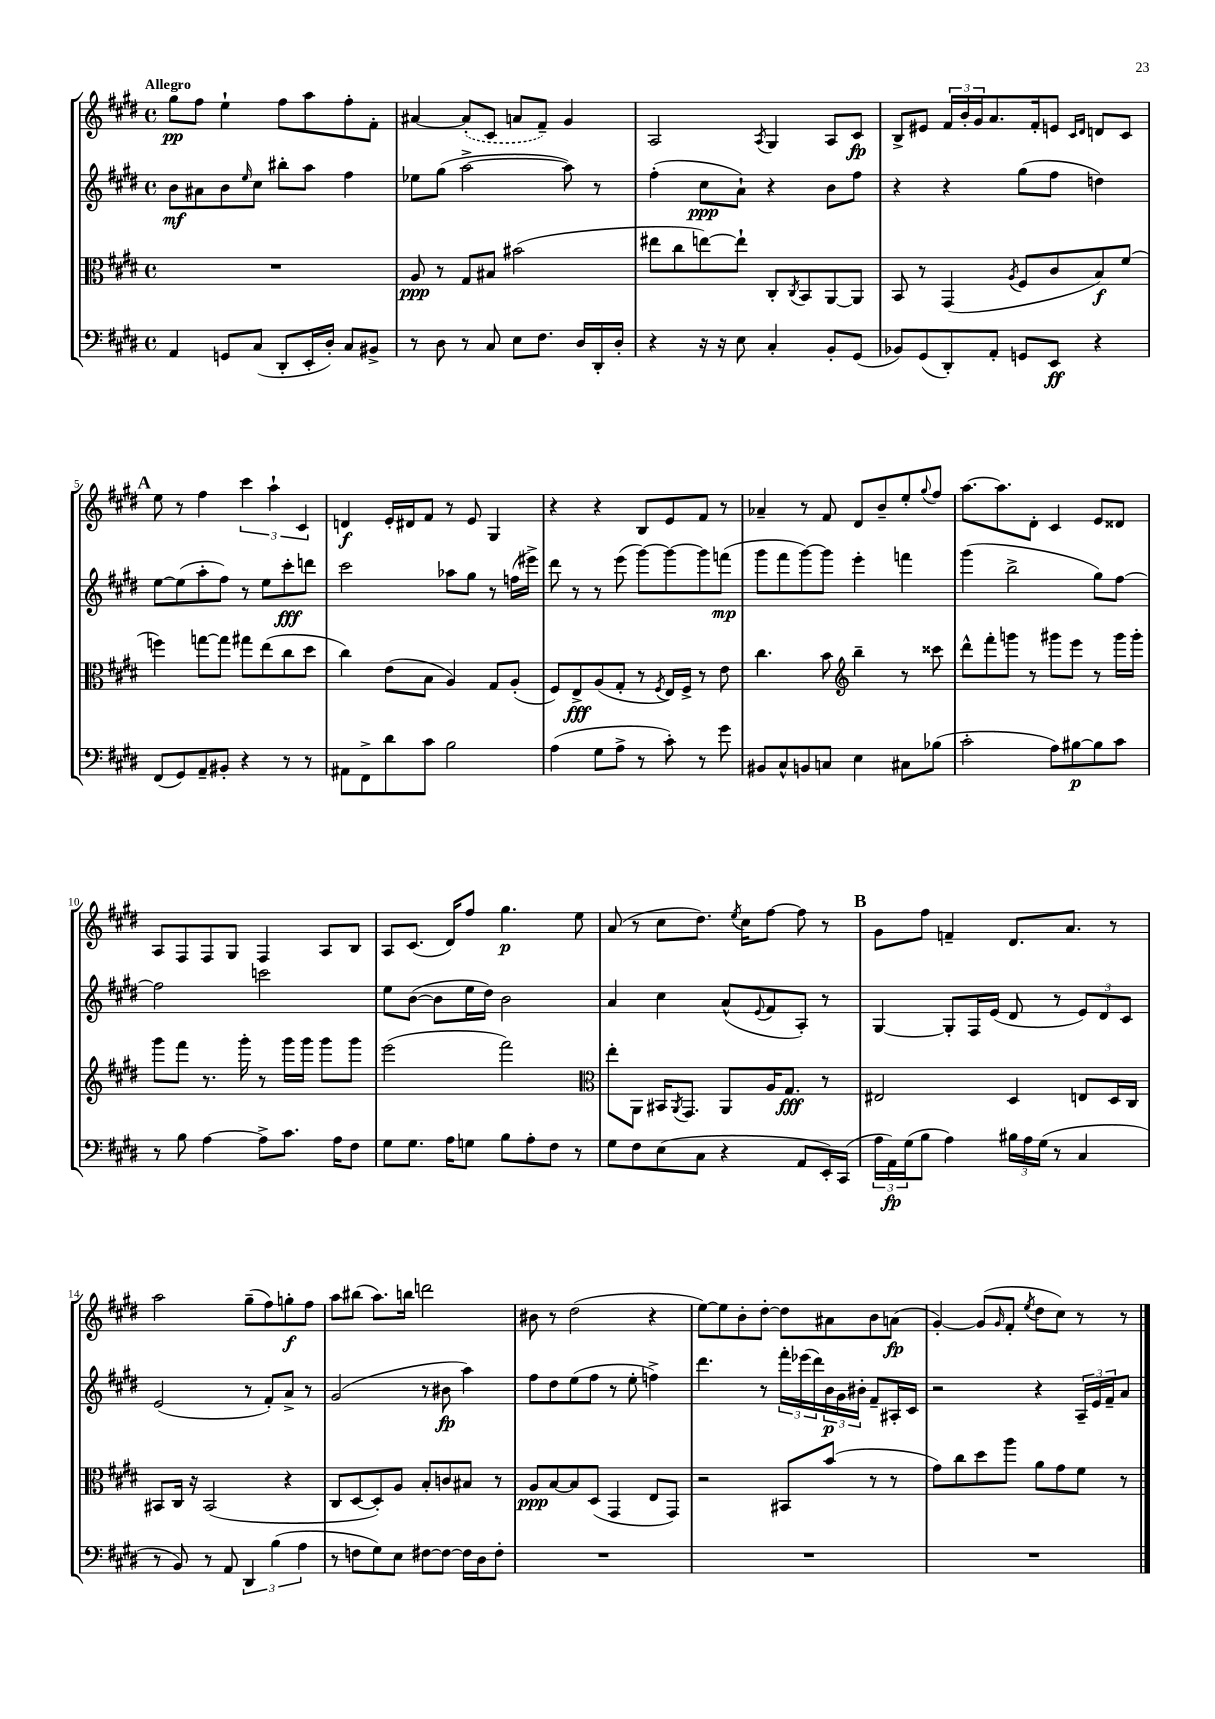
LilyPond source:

<<
\new StaffGroup <<
\new Staff = "s0" {
    \clef treble \key e \major \defaultTimeSignature \time 4/4 \tempo "Allegro"
    gis''8\pp fis''8 e''4-! fis''8 a''8 fis''8-. fis'8-. |
    ais'4~ \once \slurDashed ais'8-.( cis'8 a'8 fis'8--) gis'4 |
    a2 \acciaccatura { a8 } gis4 a8 cis'8\fp |
    b8-> eis'8 \tuplet 3/2 { fis'16 b'16-. gis'16 } a'8. fis'16-. e'8 \grace { cis'16 dis'16 } d'8 cis'8 |
    \mark \markup { \bold "A" } e''8 r8 fis''4 \tuplet 3/2 { cis'''4 a''4-! cis'4 } |
    d'4\f e'16-. dis'16 fis'8 r8 e'8 gis4 |
    r4 r4 b8 e'8 fis'8 r8 |
    aes'4-- r8 fis'8 dis'8 b'8-- e''8-. \appoggiatura { gis''8 } fis''8 |
    a''8.~ a''8. dis'8-. cis'4 e'8 disis'8 |
    a8 fis8 fis8 gis8 fis4 a8 b8 |
    a8 cis'8.( dis'16) fis''8 gis''4.\p e''8 |
    a'8( r8 cis''8 dis''8.) \acciaccatura { e''8 } cis''16 fis''8~ fis''8 r8 |
    \mark \markup { \bold "B" } gis'8 fis''8 f'4-- dis'8. a'8. r8 |
    a''2 gis''8--( fis''8) g''8-.\f fis''8 |
    a''8 bis''8( a''8.) b''16 d'''2 |
    bis'8 r8 dis''2( r4 |
    e''8~) e''8 b'8-. dis''8~-. dis''8 ais'8 b'8 a'8\fp( |
    gis'4~-.) gis'8( \grace { gis'16 } fis'8-. \acciaccatura { e''8 } dis''8 cis''8) r8 r8 \bar "|." |
}
\new Staff = "s1" {
    \clef treble \key e \major \defaultTimeSignature \time 4/4
    b'8\mf ais'8 b'8 \grace { e''16 } cis''8 bis''8-. a''8 fis''4 |
    ees''8 gis''8( a''2~-> a''8) r8 |
    fis''4-.( cis''8\ppp a'8-!) r4 b'8 fis''8 |
    r4 r4 gis''8( fis''8 d''4) |
    \mark \markup { \bold "A" } e''8~ e''8( a''8-. fis''8) r8 e''8 cis'''8-.\fff d'''8 |
    cis'''2 aes''8 gis''8 r8 f''16( eis'''16->) |
    dis'''8 r8 r8 e'''8( gis'''8~) gis'''8~ gis'''8 f'''8\mp( |
    gis'''8 fis'''8 gis'''8~) gis'''8 e'''4-. f'''4 |
    gis'''4( b''2-> gis''8) fis''8~ |
    fis''2 c'''2 |
    e''8 b'8~( b'8 e''16 dis''16) b'2 |
    a'4 cis''4 a'8-^( \appoggiatura { e'8 } fis'8 a8-.) r8 |
    \mark \markup { \bold "B" } gis4~ gis8-. fis16 e'16( dis'8 r8 \tuplet 3/2 { e'8) dis'8 cis'8 } |
    e'2( r8 fis'8-.) a'8-> r8 |
    gis'2( r8 bis'8\fp a''4) |
    fis''8 dis''8 e''8( fis''8 r8 e''8-. f''4->) |
    dis'''4. r8 \tuplet 3/2 { fis'''16-. ees'''16( dis'''16) } \tuplet 3/2 { b'16\p gis'16 bis'16-. } fis'8-- ais16-. cis'16 |
    r2 r4 \tuplet 3/2 { a16-- e'16 fis'16-- } a'8 \bar "|." |
}
\new Staff = "s2" {
    \clef alto \key e \major \defaultTimeSignature \time 4/4
    R1 |
    a8\ppp r8 gis8 bis8 bis'2( |
    eis''8 cis''8 e''8~) e''8-! cis8-. \acciaccatura { cis8 } b,8 a,8~ a,8 |
    b,8 r8 gis,4( \acciaccatura { a8 } fis8 cis'8 b8\f) fis'8( |
    \mark \markup { \bold "A" } f''4) g''8~ g''8 gis''8 e''8( cis''8 dis''8 |
    cis''4) e'8( b8 a4) gis8 a8-.( |
    fis8) e8->\fff a8( gis8-. r8 \acciaccatura { fis8 } e16) fis16-> r8 e'8 |
    cis''4. b'8 \clef treble b''4-- r8 cisis'''8 |
    dis'''8-^ fis'''8-. g'''8 r8 gis'''8 e'''8 r8 gis'''16 gis'''16-. |
    gis'''8 fis'''8 r8. gis'''16-. r8 gis'''16 gis'''16 gis'''8 gis'''8 |
    e'''2( fis'''2) |
    \clef alto e''8-. a,8 bis,16 \acciaccatura { a,8 } gis,8. a,8 a16 gis8.\fff r8 |
    \mark \markup { \bold "B" } eis2 dis4 e8 dis16 cis16 |
    bis,8 cis16 r16 bis,2( r4 |
    cis8 dis8~ dis8-.) a8 b8-. c'8 bis8 r8 |
    a8\ppp b8~ b8 dis8( gis,4 e8 gis,8) |
    r2 bis,8 b'8( r8 r8 |
    gis'8) cis''8 dis''8 a''8 a'8 gis'8 fis'8 r8 \bar "|." |
}
\new Staff = "s3" {
    \clef bass \key e \major \defaultTimeSignature \time 4/4
    a,4 g,8 cis8( dis,8-. e,16-. dis16-.) cis8 bis,8-> |
    r8 dis8 r8 cis8 e8 fis8. dis16 dis,16-. dis16-. |
    r4 r16 r16 e8 cis4-. b,8-. gis,8( |
    bes,8) gis,8( dis,8-.) a,8-. g,8 e,8\ff r4 |
    \mark \markup { \bold "A" } fis,8( gis,8) a,8-- bis,8-. r4 r8 r8 |
    ais,8 fis,8-> dis'8 cis'8 b2 |
    a4( gis8 a8-> r8 cis'8-.) r8 gis'8 |
    bis,8 cis8-^ b,8 c8 e4 cis8 bes8( |
    cis'2-. a8) bis8~\p bis8 cis'8 |
    r8 b8 a4~ a8-> cis'8. a16 fis8 |
    gis8 gis8. a16 g8 b8 a8-. fis8 r8 |
    gis8 fis8 e8( cis8 r4 a,8 e,16-.) cis,16( |
    \mark \markup { \bold "B" } \tuplet 3/2 { a16 a,16\fp) gis16( } b8 a4) \tuplet 3/2 { bis16 a16 gis16( } r8 cis4 |
    r8 b,8) r8 a,8 \tuplet 3/2 { dis,4 b4( a4 } |
    r8 f8 gis8) e8 fis8~ fis8~ fis16 dis16 fis8-. |
    R1 |
    R1 |
    R1 \bar "|." |
}
>>
>>
